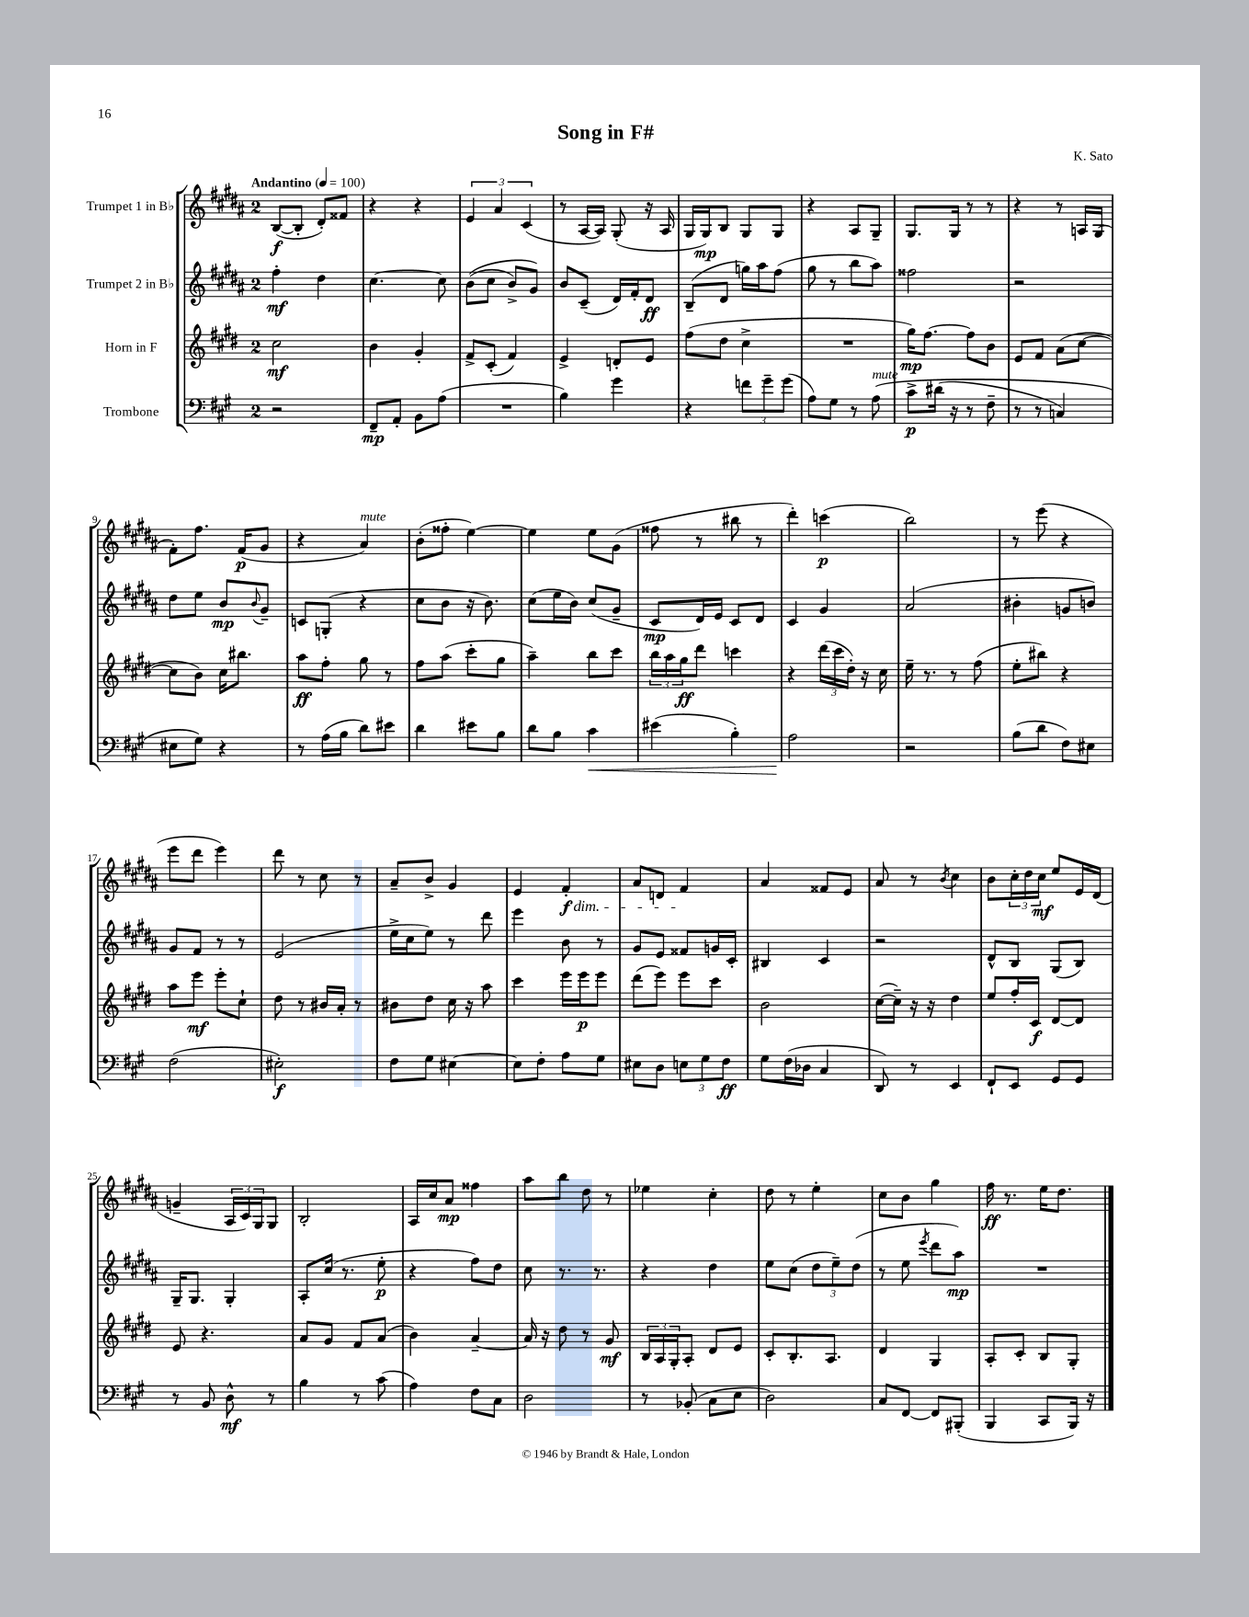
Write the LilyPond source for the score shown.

\header { title = "Song in F#" composer = "K. Sato" }
<<
\new StaffGroup <<
\new Staff = "s0" \with { instrumentName = "Trumpet 1 in Bb" } {
    \clef treble \key b \major \once \override Staff.TimeSignature.style = #'single-digit \time 2/4 \tempo "Andantino" 4 = 100
    b8~\f( b8-. dis'8-.) fisis'8 |
    r4 r4 |
    \tuplet 3/2 { e'4 ais'4 cis'4( } |
    r8 ais16~ ais16) gis8-.( r16 ais16 |
    gis16 gis16\mp) b8 gis8 gis8 |
    r4 ais8 gis8-- |
    gis8. gis16 r8 r8 |
    r4 r8 a16 gis16( |
    fis'8-.) fis''8. fis'16\p( gis'8 |
    r4 ais'4^\markup { \italic "mute" }) |
    b'8-.( fisis''8-. e''4~) |
    e''4 e''8 gis'8( |
    fisis''8 r8 bis''8 r8 |
    dis'''4-.) c'''4\p( |
    b''2) |
    r8 e'''8( r4 |
    e'''8 dis'''8 e'''4) |
    dis'''8 r8 cis''8 r8 |
    ais'8-- b'8-> gis'4 |
    e'4 fis'4-.\f\dim |
    ais'8 d'8 fis'4\! |
    ais'4 fisis'8 e'8 |
    ais'8 r8 \acciaccatura { b'8 } cis''4 |
    b'8 \tuplet 3/2 { cis''16-. dis''16 cis''16\mf } e''8 e'16 dis'16( |
    g'4-- \tuplet 3/2 { ais16 cis'16) gis16 } gis8 |
    b2-. |
    ais16 cis''16 ais'8\mp fisis''4 |
    ais''8 b''8 dis''8 r8 |
    ees''4 cis''4-. |
    dis''8 r8 e''4-. |
    cis''8 b'8 gis''4 |
    fis''16\ff r8. e''16 dis''8. \bar "|." |
}
\new Staff = "s1" \with { instrumentName = "Trumpet 2 in Bb" } {
    \clef treble \key b \major \once \override Staff.TimeSignature.style = #'single-digit \time 2/4
    fis''4-.\mf dis''4 |
    cis''4.~ cis''8 |
    b'8(\( cis''8 b'8->) gis'8\) |
    b'8 cis'8--( dis'16) fis'16-. dis'8\ff |
    b8--( dis'8 g''16) ais''16 fis''8( |
    gis''8 r8 b''8 ais''8) |
    fisis''2 |
    r2 |
    dis''8 e''8 b'8\mp \appoggiatura { b'8 } gis'8-- |
    c'8 g8-.( r4 |
    cis''8 b'8 r16 b'8.) |
    cis''8( e''16 b'16) cis''8( gis'8-- |
    cis'8\mp dis'16) e'16 cis'8 dis'8 |
    cis'4 gis'4 |
    ais'2( |
    bis'4-. g'8 b'8) |
    gis'8 fis'8 r8 r8 |
    e'2( |
    e''16-> cis''16 e''8) r8 dis'''8 |
    e'''4 b'8 r8 |
    gis'8 e'8 fisis'8 g'16 cis'16-. |
    bis4 cis'4 |
    r2 |
    dis'8-^ b8 gis8( b8) |
    gis16-- gis8. gis4-. |
    ais8-. cis''16( r8. e''8-.\p |
    r4 fis''8) dis''8 |
    cis''8 r8. r8. |
    r4 dis''4 |
    e''8 cis''8( \tuplet 3/2 { dis''8 e''8--) dis''8( } |
    r8 e''8 \acciaccatura { e'''8 } dis'''8 ais''8\mp) |
    R2 \bar "|." |
}
\new Staff = "s2" \with { instrumentName = "Horn in F" } {
    \clef treble \key e \major \once \override Staff.TimeSignature.style = #'single-digit \time 2/4
    cis''2\mf |
    b'4 gis'4-. |
    fis'8-> cis'8-.( fis'4) |
    e'4-> d'8-. e'8 |
    fis''8( dis''8 cis''4-> |
    R2 |
    gis''16\mp) fis''8.~ fis''8 b'8 |
    e'8 fis'8 a'8( cis''8~ |
    cis''8 b'8) cis''16 bis''8. |
    a''8\ff fis''8-. gis''8 r8 |
    fis''8 a''8( cis'''8-. gis''8 |
    a''4--) b''8 cis'''8 |
    \tuplet 3/2 { b''16 a''16 gis''16\ff } dis'''8 c'''4 |
    r4 \tuplet 3/2 { dis'''16( cis'''16 dis''16-.) } r16 cis''16 |
    e''16-- r8. r8 fis''8( |
    e''8-. bis''8) r4 |
    a''8 e'''8\mf e'''8-. cis''8-! |
    dis''8 r8 bis'16 a'16-. r8 |
    bis'8 dis''8 cis''16 r16 a''8 |
    cis'''4 e'''16 e'''16\p e'''8 |
    dis'''8( e'''8) e'''8 cis'''8 |
    b'2 |
    cis''16~( cis''16--) r16 r16 dis''4 |
    e''8 fis''16-. cis'16\f dis'8~ dis'8 |
    e'8 r4. |
    a'8 gis'8 fis'8 a'8( |
    b'4) a'4~-- |
    a'16 r16 dis''8 r8 gis'8\mf |
    \tuplet 3/2 { b16 a16 gis16-. } a8-. dis'8 e'8 |
    cis'8-. b8.-. a8. |
    dis'4 gis4 |
    a8-. cis'8-. b8 gis8-. \bar "|." |
}
\new Staff = "s3" \with { instrumentName = "Trombone" } {
    \clef bass \key a \major \once \override Staff.TimeSignature.style = #'single-digit \time 2/4
    r2 |
    fis,8--\mp a,8-. b,8 a8( |
    R2 |
    b4) gis'4 |
    r4 \tuplet 3/2 { f'8 gis'8-- gis'8( } |
    a8) gis8 r8 a8^\markup { \italic "mute" }\( |
    cis'8->\p dis'16( r16 r8 fis8-- |
    r8 r8 c4) |
    eis8 gis8\) r4 |
    r8 a16( b16 d'8) eis'8 |
    d'4 eis'8 b8 |
    d'8 b8 cis'4\< |
    eis'4( b4-.) |
    a2\! |
    r2 |
    b8( d'8 fis8) eis8 |
    fis2( |
    eis2-.\f) |
    fis8 gis8 eis4~ |
    eis8 fis8-. a8 gis8 |
    eis8 d8 \tuplet 3/2 { e8 gis8 fis8\ff } |
    gis8 fis16( des16 cis4 |
    d,8) r8 e,4 |
    fis,8-! e,8 gis,8 gis,8 |
    r8 b,8 d8-^\mf r8 |
    b4 r8 cis'8( |
    a4) fis8 cis8 |
    d2 |
    r8 bes,8-.( cis8 e8 |
    d2) |
    cis8 fis,8~ fis,8 bis,,8-.( |
    b,,4 cis,8 b,,16) r16 \bar "|." |
}
>>
>>
